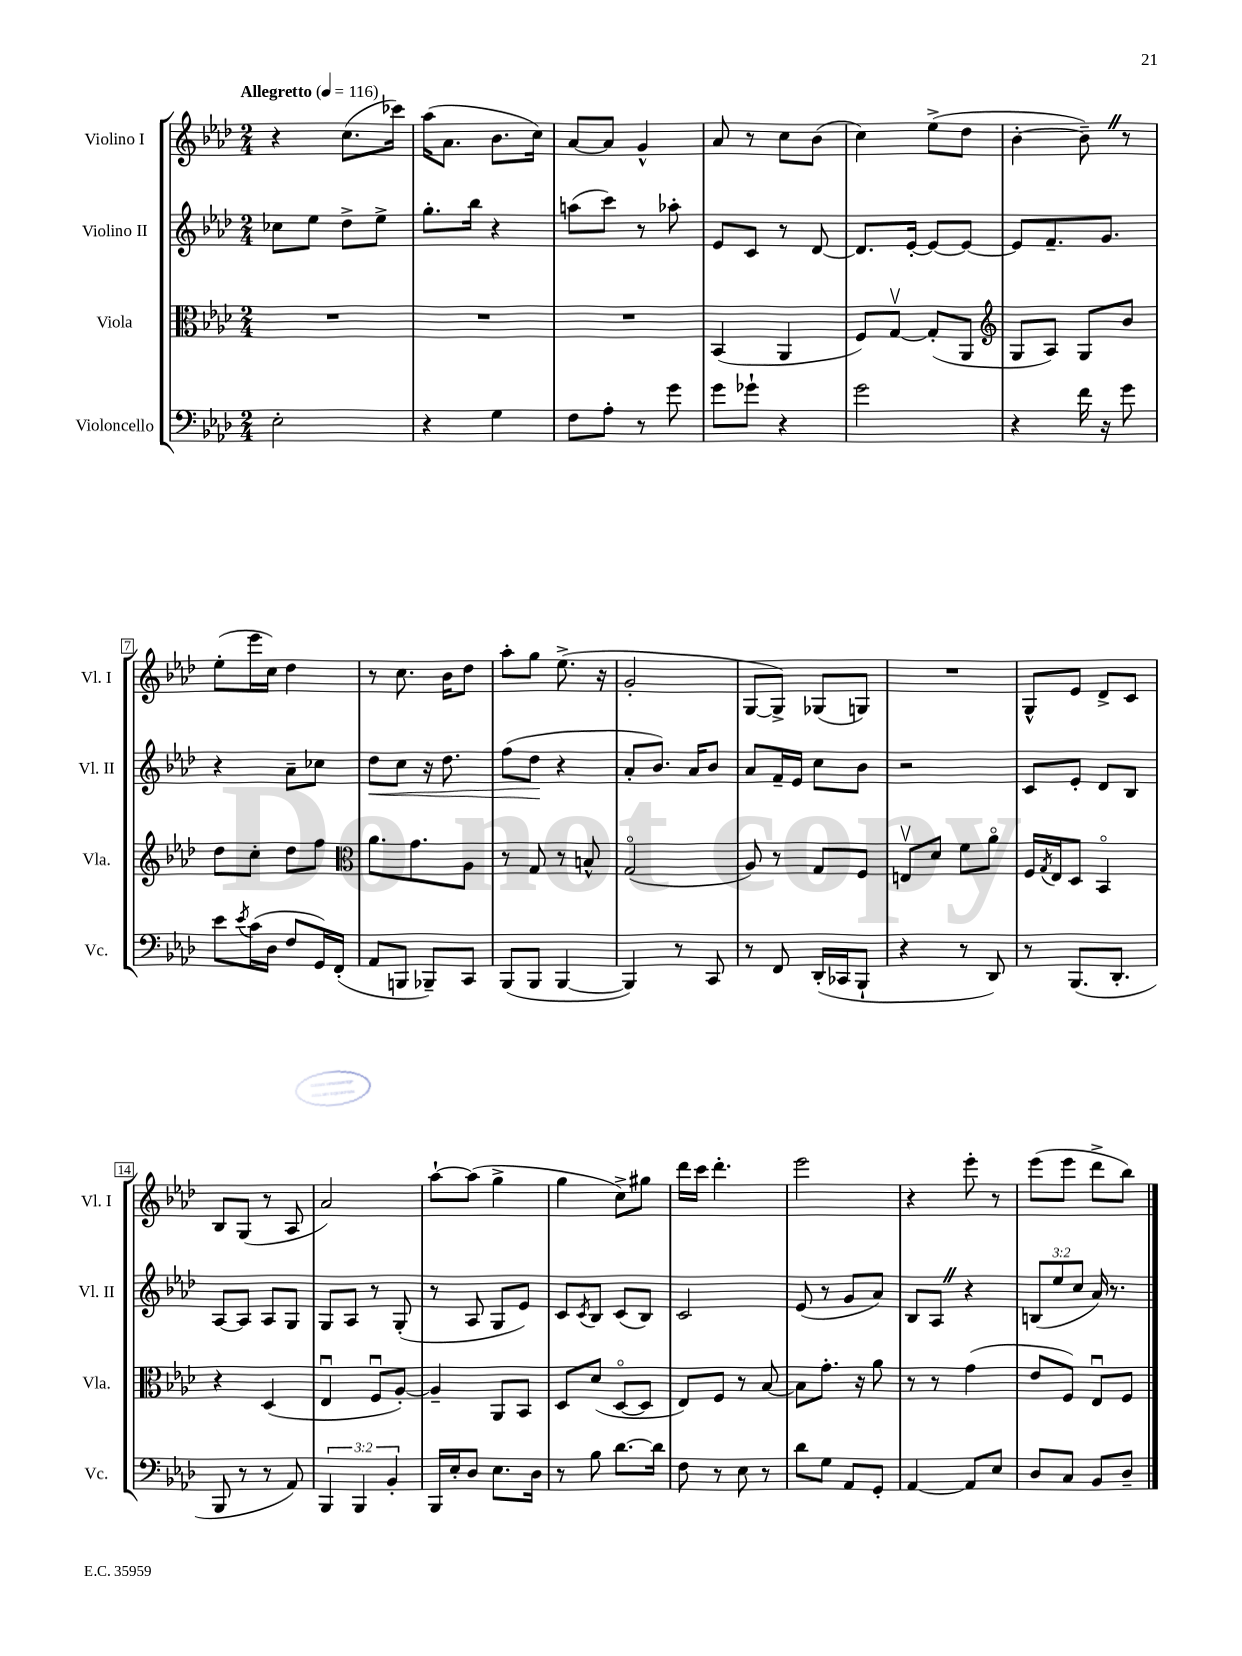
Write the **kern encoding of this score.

**kern	**kern	**kern	**dynam	**kern
*part4	*part3	*part2	*part2	*part1
*staff4	*staff3	*staff2	*staff2	*staff1
*I"Violoncello	*I"Viola	*I"Violino II	*	*I"Violino I
*I'Vc.	*I'Vla.	*I'Vl. II	*	*I'Vl. I
*clefF4	*clefC3	*clefG2	*	*clefG2
*k[b-e-a-d-]	*k[b-e-a-d-]	*k[b-e-a-d-]	*	*k[b-e-a-d-]
*M2/4	*M2/4	*M2/4	*	*M2/4
*MM116	*MM116	*MM116	*	*MM116
=1	=1	=1	=1	=1
!	!	!	!	!LO:TX:a:B:t=Allegretto
2E-'\	2r	8cc-X\L	.	4r
.	.	8ee-\J	.	.
.	.	8dd-^\L	.	(8.cc\L
.	.	8ee-^\J	.	.
.	.	.	.	16ccc-X\Jk)
=2	=2	=2	=2	=2
4r	2r	8.gg'\L	.	(16aa-\KL
.	.	.	.	8.a-\J
.	.	16bb-\Jk	.	.
4G\	.	4r	.	8.b-\L
.	.	.	.	16cc\Jk)
=3	=3	=3	=3	=3
8F\L	2r	(8aan\L	.	[8a-/L
8A-'\J	.	8ccc\J)	.	8a-/J]
8r	.	8r	.	4g^^/
8g\	.	8aa-X'\	.	.
=4	=4	=4	=4	=4
8g\L	(4BB-/	8e-/L	.	8a-/
8g-X`\J	.	8c/J	.	8r
4r	4AA-/	8r	.	8cc\L
.	.	[8d-/	.	(8b-\J
=5	=5	=5	=5	=5
2g\	8F/L)	8.d-/L]	.	4cc\)
.	[8Gv/J	.	.	.
.	.	[16e-'/Jk	.	.
.	(8G'/L]	8e-/L_	.	(8ee-^\L
.	8AA-/J	8e-/J_	.	8dd-\J
=6	=6	=6	=6	=6
*	*clefG2	*	*	*
4r	8G/L	8e-/L]	.	[4b-'\
.	8A-/J)	8.f~/	.	.
16f\	8G/L	.	.	8b-~Z\])
16r	.	8.g/J	.	.
8g\	8b-/J	.	.	8r
!!LO:LB:g=z
=7	=7	=7	=7	=7
8e-\L	8dd-\L	4r	.	(8ee-'\L
8qe-/	.	.	.	.
(16c\L	8cc'\J	.	.	16eee-\L
16D-\JJ	.	.	.	16cc\JJ)
8F/L	8dd-\L	8a-~\L	.	4dd-\
16GG/L)	8ff\J	8cc-X\J	.	.
(16FF'/JJ	.	.	.	.
=8	=8	=8	=8	=8
*	*clefC3	*	*	*
!	!	!	!LO:HP:b	!
8AA-/L	8.a-\L	8dd-\L	<	8r
8BBBn/J	.	8cc\J	.	8.cc\
.	8.g\	.	.	.
8BBB-X~/L)	.	16r	.	.
.	.	8.dd-\	.	16b-\KL
8CC/J	8A-\J	.	.	8dd-\J
=9	=9	=9	=9	=9
(8BBB-/L	8r	(8ff\L	.	8aa-'\L
8BBB-/J	8G/	8dd-\J	.	8gg\J
[4BBB-/	8r	4r	[	(8.ee-^\
.	8Bn^^/	.	.	.
.	.	.	.	16r
=10	=10	=10	=10	=10
4BBB-/])	(2G/	8a-'/L	.	2g'/
.	.	8.b-/J)	.	.
8r	.	.	.	.
.	.	16a-/KL	.	.
8CC/	.	8b-/J	.	.
=11	=11	=11	=11	=11
8r	8A-/)	8a-/L	.	[8G/L
8FF/	8r	16f~/L	.	8G^/J])
.	.	16e-/JJ	.	.
(16DD-'/LL	8G/L	8cc\L	.	(8G-X/L
16CC-X/J	.	.	.	.
8BBB-`/J	8F/J	8b-\J	.	8Gn/J)
=12	=12	=12	=12	=12
4r	8Env/L	2r	.	2r
.	8d-/J	.	.	.
8r	8f\L	.	.	.
8DD-/)	8a-\J	.	.	.
=13	=13	=13	=13	=13
8r	16F/LL	8c/L	.	8G^^/L
.	8qG/	.	.	.
.	16E-/J	.	.	.
(8.BBB-/L	8D-/J	8e-'/J	.	8e-/J
.	4BB-/	8d-/L	.	8d-^/L
8.DD-'/J	.	.	.	.
.	.	8B-/J	.	8c/J
!!LO:LB:g=z
=14	=14	=14	=14	=14
8BBB-/	4r	[8A-/L	.	8B-/L
8r	.	8A-/J]	.	(8G/J
8r	(4D-/	8A-/L	.	8r
8AA-/)	.	8G/J	.	8A-/
=15	=15	=15	=15	=15
6BBB-/	4E-u/	8G/L	.	2a-/)
.	.	8A-/J	.	.
6BBB-/	.	.	.	.
.	8Fu/L	8r	.	.
6BB-'/	.	.	.	.
.	[8A-'/J)	(8G'/	.	.
=16	=16	=16	=16	=16
16BBB-/LL	4A-~/]	8r	.	[8aa-`\L
16E-'/J	.	.	.	.
8D-/J	.	8A-/	.	(8aa-\J]
8.E-\L	8AA-/L	8G/L	.	4gg^\
.	8BB-/J	8e-/J)	.	.
16D-\Jk	.	.	.	.
=17	=17	=17	=17	=17
8r	8D-/L	8c/L	.	4gg\
.	.	8qc/	.	.
8B-\	(8d-/J	8B-/J	.	.
[8.d-\L	[8D-/L	(8c/L	.	8cc^\L)
.	8D-/J]	8B-/J)	.	8gg#X\J
16d-\Jk]	.	.	.	.
=18	=18	=18	=18	=18
8F\	8E-/L)	2c/	.	16ddd-\LL
.	.	.	.	16ccc\JJ
8r	8F/J	.	.	4.ddd-'\
8E-\	8r	.	.	.
8r	[8B-/	.	.	.
=19	=19	=19	=19	=19
8d-\L	8B-\L]	(8e-/	.	2eee-\
8G\J	8.g'\J	8r	.	.
8AA-/L	.	8g/L	.	.
.	16r	.	.	.
8GG'/J	8a-\	8a-/J)	.	.
=20	=20	=20	=20	=20
[4AA-/	8r	8B-/L	.	4r
.	8r	8A-Z/J	.	.
8AA-/L]	(4g\	4r	.	8eee-'\
8E-/J	.	.	.	8r
=21	=21	=21	=21	=21
8D-/L	8e-/L	(12Bn/L	.	(8eee-\L
.	.	12ee-/	.	.
8C/J	8F/J)	.	.	8eee-\J
.	.	12cc/J	.	.
8BB-/L	8E-u/L	16a-/)	.	8ddd-^\L
.	.	8.r	.	.
8D-~/J	8F/J	.	.	8bb-\J)
==	==	==	==	==
*-	*-	*-	*-	*-
